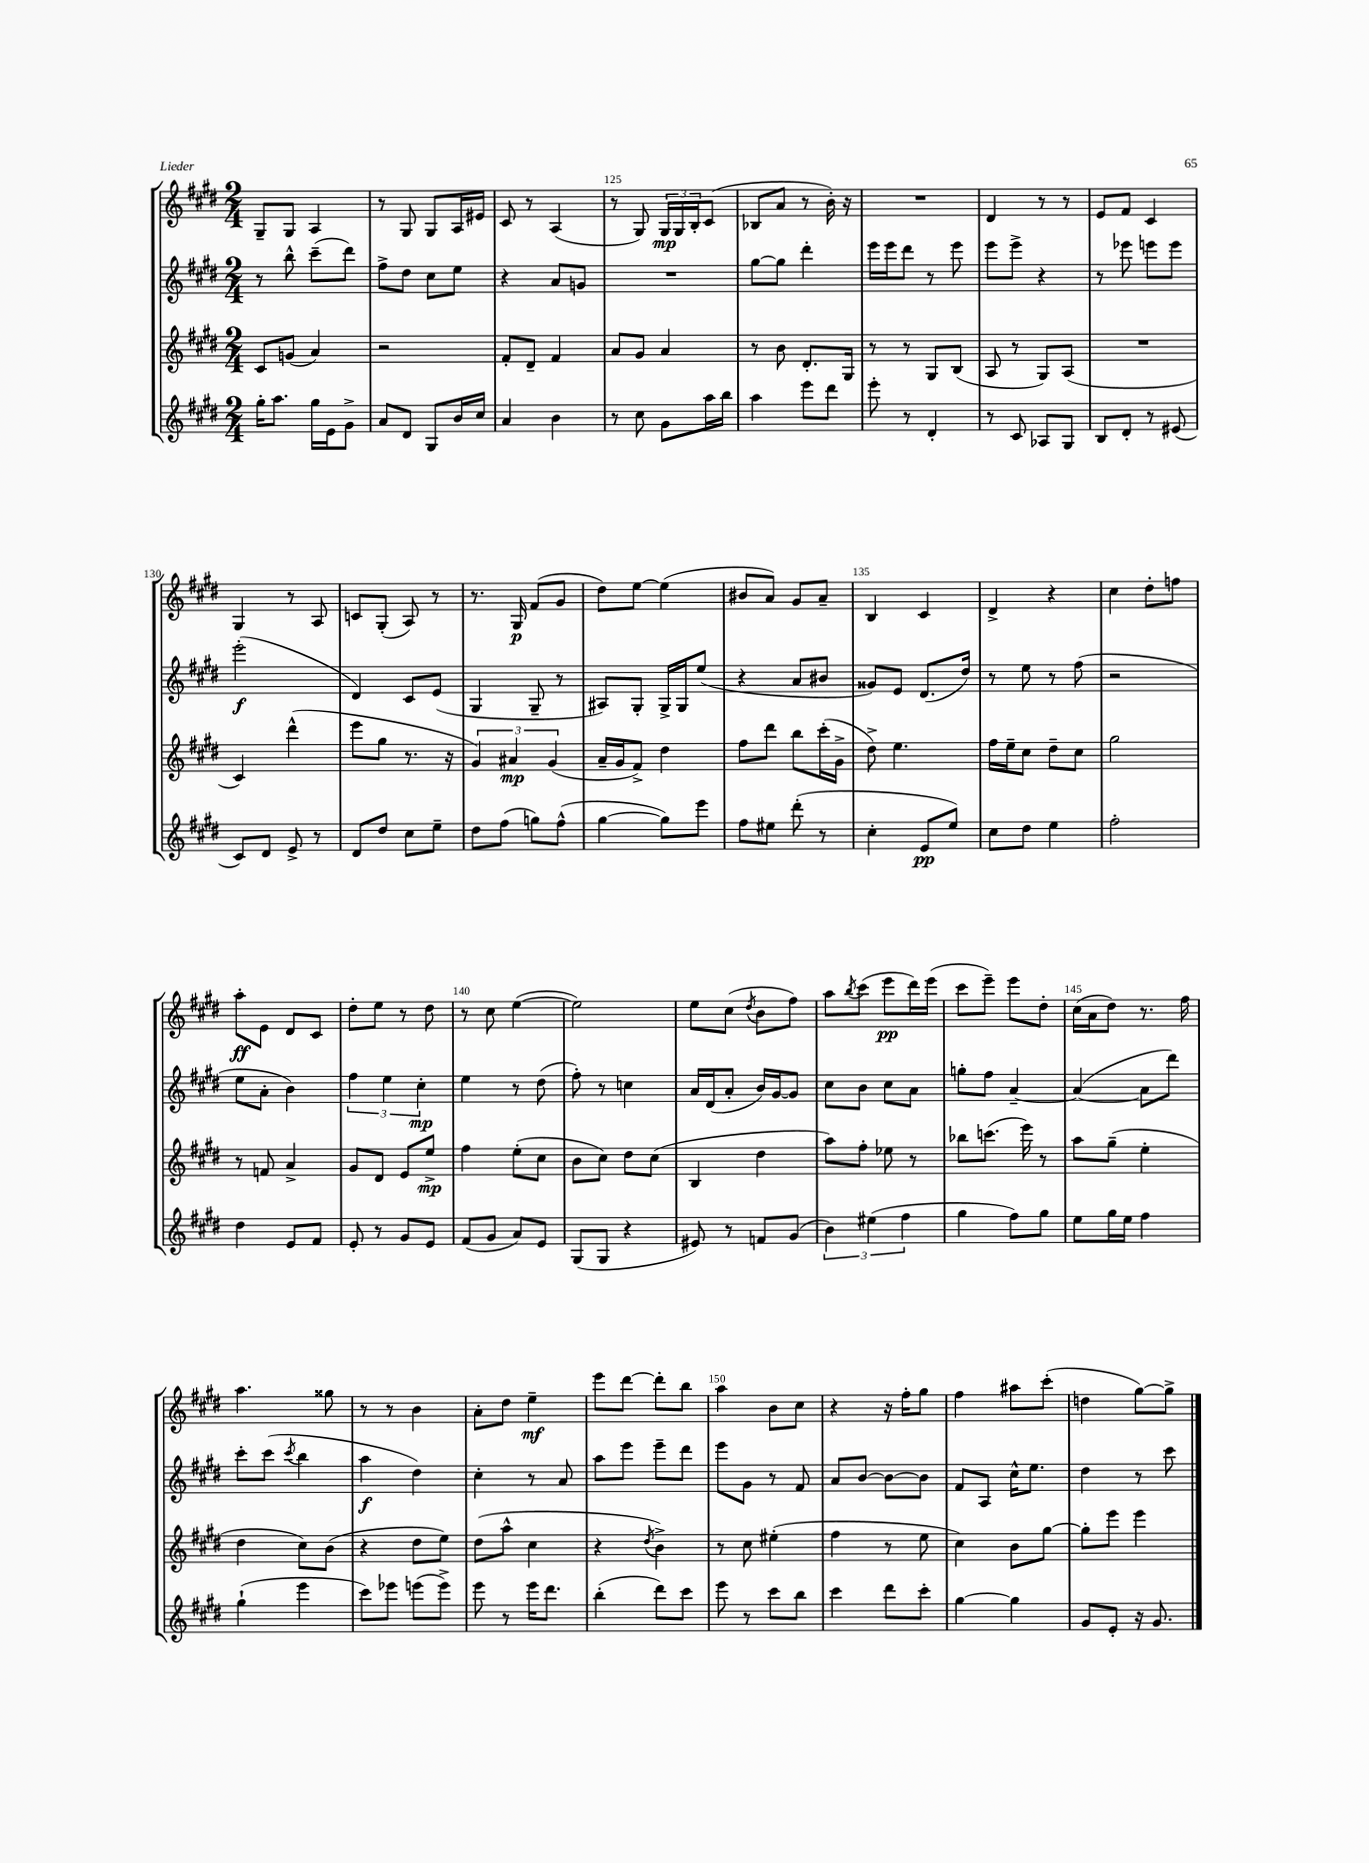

**kern	**kern	**kern	**kern
*staff4	*staff3	*staff2	*staff1
*clefG2	*clefG2	*clefG2	*clefG2
*k[f#c#g#d#]	*k[f#c#g#d#]	*k[f#c#g#d#]	*k[f#c#g#d#]
*M2/4	*M2/4	*M2/4	*M2/4
16gg#'	8c#	8r	8G#~
8.aa	.	.	.
.	(8g	8bb^^	8G#
16gg#	4a)	(8ccc#~	4A
16e	.	.	.
8g#^	.	8ddd#)	.
=	=	=	=
8a	2r	8ff#^	8r
8d#	.	8dd#	8G#
8G#	.	8cc#	8G#
16b	.	8ee	16A
16cc#	.	.	16e#
=	=	=	=
4a	8f#'	4r	8c#
.	8d#~	.	8r
4b	4f#	8a	(4A
.	.	8g	.
=	=	=	=
8r	8a	2r	8r
8cc#	8g#	.	8G#)
8g#	4a	.	24G#
.	.	.	24G#
.	.	.	24B'
16aa	.	.	(8c#
16bb	.	.	.
=	=	=	=
4aa	8r	[8gg#	8B-
.	8b	8gg#]	8a
8eee	8.d#'	4ddd#'	8r
8ddd#	.	.	16b')
.	16G#	.	16r
=	=	=	=
8eee'	8r	16eee	2r
.	.	16eee	.
8r	8r	8ddd#	.
4d#'	8G#	8r	.
.	(8B	8eee	.
=	=	=	=
8r	8A	8eee	4d#
8c#	8r	8eee^	.
8A-	8G#)	4r	8r
8G#	(8A	.	8r
=	=	=	=
8B	2r	8r	8e
8d#'	.	8eee-	8f#
8r	.	8eee	4c#
(8e#	.	8eee	.
=	=	=	=
8c#)	4c#)	(2eee'	4G#
8d#	.	.	.
8e^	(4ddd#^^	.	8r
8r	.	.	8A
=	=	=	=
8d#	8eee	4d#)	8c
8dd#	8gg#	.	(8G#'
8cc#	8.r	8c#	8A)
8ee~	.	(8e	8r
.	16r	.	.
=	=	=	=
8dd#	6g#)	4G#	8.r
(8ff#	.	.	.
.	6a#	.	.
.	.	.	16G#
8gg)	.	8G#~	(8f#
.	(6g#	.	.
(8ff#^^	.	8r	8g#
=	=	=	=
[4gg#	16a~	8A#)	8dd#)
.	16g#	.	.
.	8f#^)	8G#'	[8ee
8gg#])	4dd#	16G#^	(4ee]
.	.	16G#	.
8eee	.	(8ee	.
=	=	=	=
8ff#	8ff#	4r	8b#
8ee#	8ddd#	.	8a)
(8ddd#'	8bb	8a	8g#
8r	(16ccc#'	8b#	8a~
.	16g#^	.	.
=	=	=	=
4cc#'	8dd#^)	8g##)	4B
.	4.ee	8e	.
8e	.	(8.d#	4c#
8ee)	.	.	.
.	.	16dd#)	.
=	=	=	=
8cc#	16ff#	8r	4d#^
.	16ee~	.	.
8dd#	8cc#	8ee	.
4ee	8dd#~	8r	4r
.	8cc#	(8ff#	.
=	=	=	=
2ff#'	2gg#	2r	4cc#
.	.	.	8dd#'
.	.	.	8ff
=	=	=	=
4dd#	8r	8ee	8aa'
.	8f	8a'	8e
8e	4a^	4b)	8d#
8f#	.	.	8c#
=	=	=	=
8e'	8g#	6ff#	8dd#'
8r	8d#	.	8ee
.	.	6ee	.
8g#	8e	.	8r
.	.	6cc#'	.
8e	8ee^	.	8dd#
=	=	=	=
(8f#	4ff#	4ee	8r
8g#	.	.	8cc#
8a)	(8ee'	8r	([4ee
8e	8cc#	(8dd#	.
=	=	=	=
(8G#	8b	8ff#')	2ee])
8G#	8cc#)	8r	.
4r	8dd#	4cc	.
.	(8cc#	.	.
=	=	=	=
8e#)	4B	16a	8ee
.	.	(16d#	.
8r	.	8a'	(8cc#
.	.	.	8qdd#
8f	4dd#	16b)	8b
.	.	[16g#	.
(8g#	.	8g#]	8ff#)
=	=	=	=
6b)	8aa)	8cc#	8aa
.	.	.	8qbb
.	8ff#'	8b	(8ccc#
(6ee#	.	.	.
.	8ee-	8cc#	8eee
6ff#	.	.	.
.	8r	8a	16ddd#)
.	.	.	(16eee
=	=	=	=
4gg#	8bb-	8gg'	8ccc#
.	(8.ccc	8ff#	8eee~)
8ff#)	.	[4a~	8eee
.	16eee)	.	.
8gg#	8r	.	8dd#'
=	=	=	=
8ee	8aa	(4a_	(16cc#
.	.	.	16a
16gg#	(8gg#~	.	8dd#)
16ee	.	.	.
4ff#	4ee'	8a]	8.r
.	.	8ddd#)	.
.	.	.	16ff#
=	=	=	=
(4gg#`	4dd#	8ccc#'	4.aa
.	.	(8ccc#	.
.	.	8qccc#	.
4eee	8cc#)	4bb	.
.	(8b	.	8gg##
=	=	=	=
8ccc#)	4r	4aa	8r
8eee-	.	.	8r
(8eee	8dd#	4dd#)	4b
8eee^)	8ee)	.	.
=	=	=	=
8eee	(8dd#	4cc#'	8a'
8r	8aa^^	.	8dd#
16eee	4cc#	8r	4ee~
8.ddd#	.	.	.
.	.	8a	.
=	=	=	=
(4bb'	4r	8aa	8eee
.	.	8eee	[8ddd#
.	8qdd#	.	.
8ddd#)	4b^)	8eee~	8ddd#']
8ccc#	.	8ddd#	8bb
=	=	=	=
8eee	8r	8eee	4aa
8r	8cc#	8g#	.
8ccc#	(4ee#'	8r	8b
8bb	.	8f#	8cc#
=	=	=	=
4ccc#	4ff#	8a	4r
.	.	[8b	.
8ddd#	8r	8b_	16r
.	.	.	16ff#'
8ccc#'	8ee	8b]	8gg#
=	=	=	=
[4gg#	4cc#)	8f#	4ff#
.	.	8A	.
4gg#]	8b	16cc#^^	8aa#
.	.	8.ee	.
.	[8gg#	.	(8ccc#'
=	=	=	=
8g#	8gg#']	4dd#	4dd
8e'	8eee	.	.
16r	4eee	8r	[8gg#)
8.g#	.	.	.
.	.	8ccc#	8gg#^]
==	==	==	==
*-	*-	*-	*-
